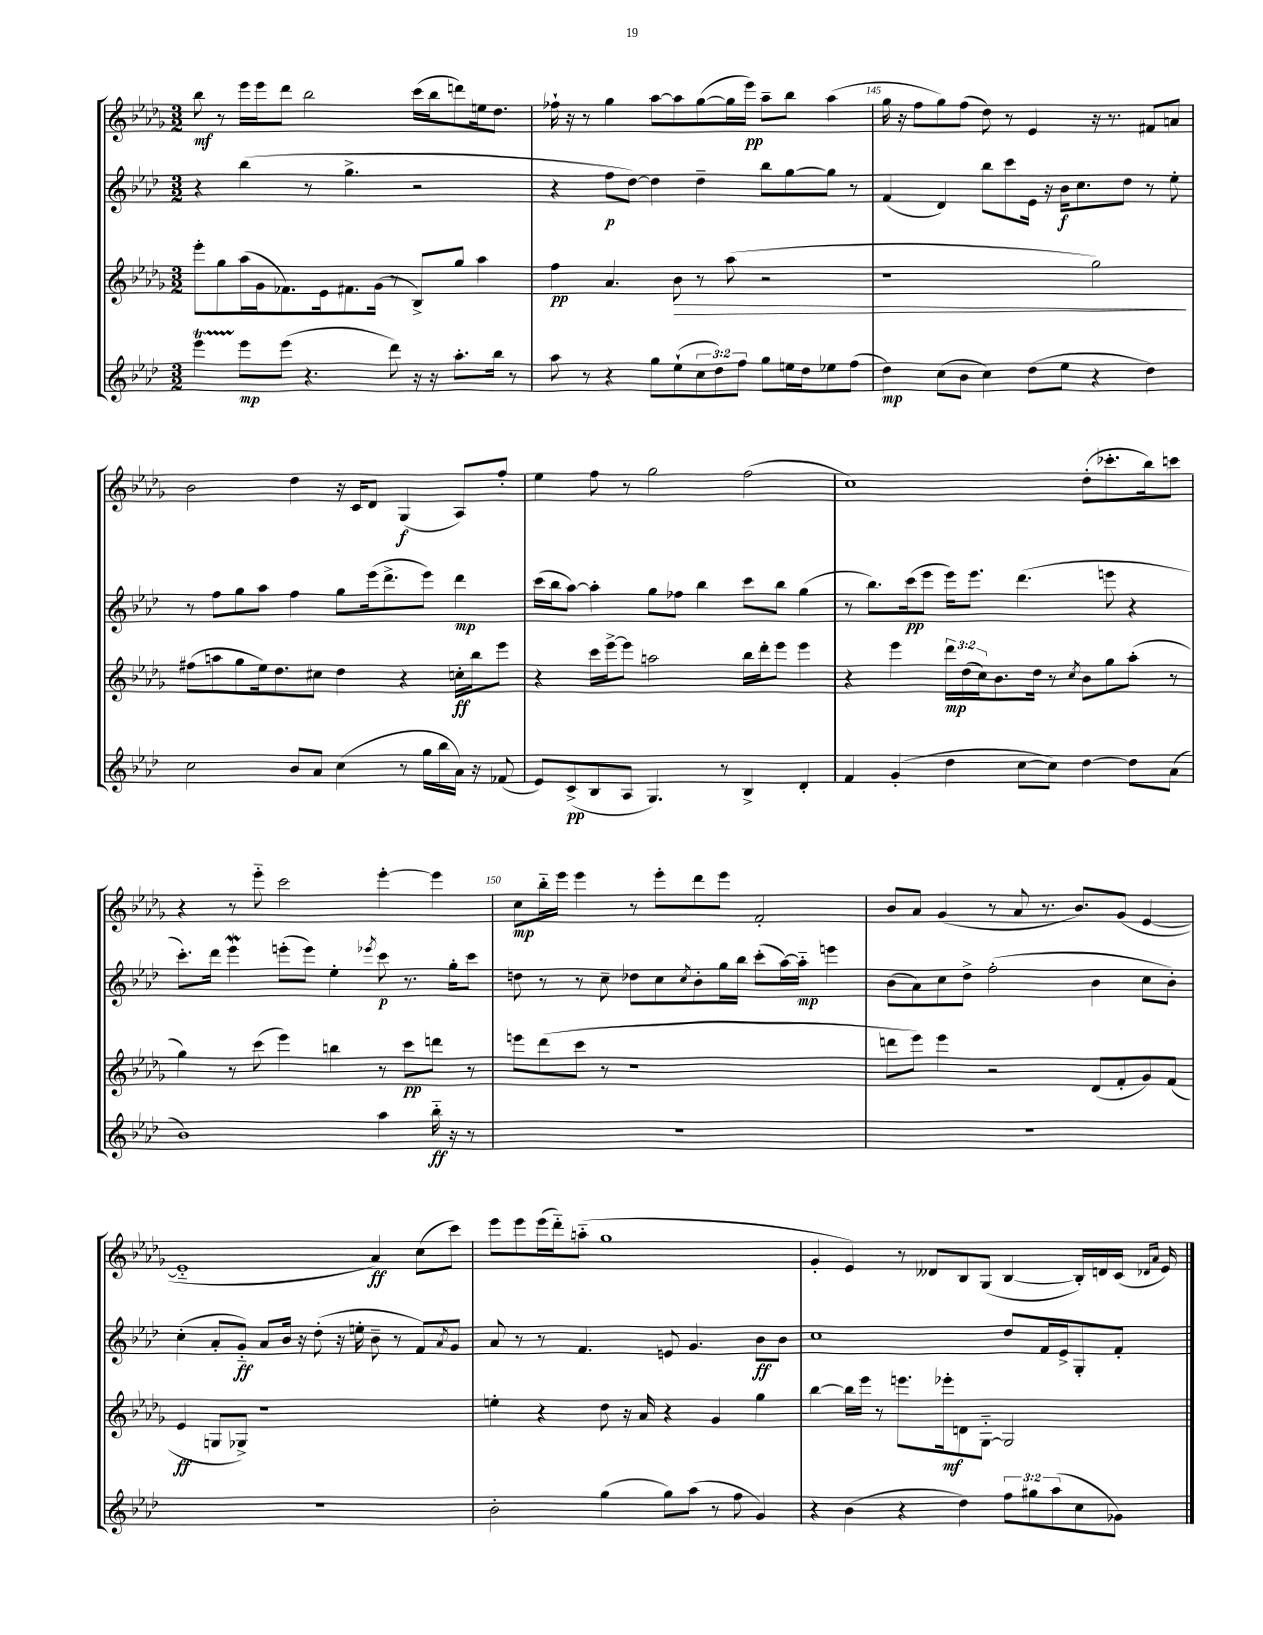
<<
\new StaffGroup <<
\new Staff = "s0" {
    \clef treble \key des \major \numericTimeSignature \time 3/2
    bes''8\mf r8 ees'''16 ees'''16 des'''8 bes''2 c'''16( bes''16 d'''8) e''16 des''8. |
    fes''16-! r16 r8 ges''4 aes''8~ aes''8 ges''8~( ges''16 ees'''16\pp) aes''8-- bes''8 aes''4( |
    ges''16 r16 f''8 ges''8) f''8( des''8) r8 ees'4 r16 r8. fis'8 a'8 |
    bes'2 des''4 r16 c'16 des'8 ges4\f( aes8) f''8-. |
    ees''4 f''8 r8 ges''2 f''2( |
    c''1) des''8-.( ces'''8.-. bes''16) c'''8 |
    r4 r8 ees'''8-_ c'''2 ees'''4~-. ees'''4 |
    c''8\mp bes''16-_ ees'''16 ees'''4 r8 ees'''8-. des'''8 ees'''8 f'2-. |
    bes'8 aes'8 ges'4( r8 aes'8 r8. bes'8.) ges'8( ees'4~ |
    ees'1-_ aes'4\ff) c''8( c'''8) |
    ees'''8 ees'''8 ees'''16( des'''16-_) a''8-_( ges''1 |
    ges'4-. ees'4) r8 deses'8 bes8 ges8( bes4~ bes16-.) d'16 c'16( \grace { des'16 aes'16 } ees'16) \bar "|." |
}
\new Staff = "s1" {
    \clef treble \key aes \major \numericTimeSignature \time 3/2
    r4 bes''4( r8 g''4.-> r2 |
    r4 f''8\p des''8~) des''4 des''4-- bes''8 g''8~ g''8 r8 |
    f'4( des'4) bes''8 c'''8 ees'16 r16 bes'16\f c''8. des''8 r8 ees''8-. |
    r8 f''8 g''8 aes''8 f''4 g''8 ees'''16( des'''8.-> ees'''8) des'''4\mp |
    c'''16( bes''16 aes''8~) aes''4-. g''8 fes''8 bes''4 c'''8 bes''8 g''4( |
    r8 bes''8.) c'''16\pp( ees'''8 ees'''16) ees'''8. des'''4.( e'''8 r4 |
    c'''8.-.) des'''16 ees'''4\mordent e'''8-.( e'''8) ees''4-. \acciaccatura { ees'''8 } c'''8\p r8. g''16-. c'''8 |
    d''8 r8 r8 c''8-- des''8 c''8 \acciaccatura { c''8 } bes'8-. g''16 bes''16 c'''8-.( aes''16~) aes''16-_\mp e'''4 |
    bes'8( aes'8) c''8 des''8-> f''2-.( bes'4 c''8 bes'8-.) |
    c''4-.( aes'8-. g'8-_\ff) aes'8 bes'16 r16 des''8-.( r16 e''16-. bes'8-- r8 f'8) \acciaccatura { aes'8 } g'8 |
    aes'8 r8 r8 f'4. e'8 g'4. bes'8\ff bes'8 |
    c''1 des''8 f'16 ees'16-> g8-. f'8-. \bar "|." |
}
\new Staff = "s2" {
    \clef treble \key des \major \numericTimeSignature \time 3/2 \override Staff.TupletNumber.text = #tuplet-number::calc-fraction-text
    ees'''8-. ges''8 aes''16( ges'16 fes'8.) ees'16 fis'8. ges'16( r8 bes8->) ges''8 aes''4 |
    f''4\pp aes'4. bes'8\> r8 aes''8( r2 |
    r1 ges''2\!) |
    fis''8( a''8 ges''8 ees''16) des''8. cis''8 des''4 r4 c''16-.\ff bes''16 ees'''8 |
    r4 c'''16 ees'''16~-> ees'''8 a''2 bes''16 des'''16-. ees'''8 ees'''4 |
    r4 ees'''4 \tuplet 3/2 { des'''16\mp des''16( c''16) } bes'8. des''16 r8 \acciaccatura { c''8 } bes'8 ges''8 aes''8-.( r8 |
    ges''4) r8 c'''8( ees'''4) b''4 r8 c'''8\pp d'''8 r8 |
    e'''8 des'''8( c'''8 r8 r1 |
    d'''8 ees'''8) ees'''4 r2 des'8( f'8-. ges'8) f'8( |
    ees'4\ff g8 ges8->) r1 |
    e''4-. r4 des''8 r16 aes'16 r4 ges'4 ges''4 |
    bes''4~ bes''16 ees'''16 r8 e'''8. ees'''16-.\mf d'8 ges8~-_ ges2 \bar "|." |
}
\new Staff = "s3" {
    \clef treble \key aes \major \numericTimeSignature \time 3/2 \override Staff.TupletNumber.text = #tuplet-number::calc-fraction-text
    ees'''4\startTrillSpan ees'''8\stopTrillSpan\mp ees'''8( r4. des'''8) r16 r16 aes''8.-. bes''16 r8 |
    aes''8 r8 r4 g''8 ees''8-!( \tuplet 3/2 { c''8 des''8) f''8 } g''8 e''16 des''16 ees''8 f''8( |
    des''4\mp) c''8( bes'8 c''4) des''8( ees''8 r4 des''4) |
    c''2 bes'8 aes'8 c''4( r8 g''16 bes''16 aes'16) r16 fes'8( |
    ees'8) c'8->\pp( bes8 aes8 g4.) r8 bes4-> des'4-. |
    f'4 g'4-.( des''4 c''8~ c''8) des''4~ des''8 aes'8( |
    bes'1) aes''4 bes''16-_\ff r16 r8 |
    R1. |
    R1. |
    R1. |
    bes'2-. g''4( g''8) aes''8( r8 f''8 g'4) |
    r4 bes'4( r4 des''4) \tuplet 3/2 { f''8 gis''8 aes''8( } c''8 ges'8) \bar "|." |
}
>>
>>
\layout { \context { \Score currentBarNumber = #143 \override BarNumber.break-visibility = ##(#f #t #t) barNumberVisibility = #(every-nth-bar-number-visible 5) } }
